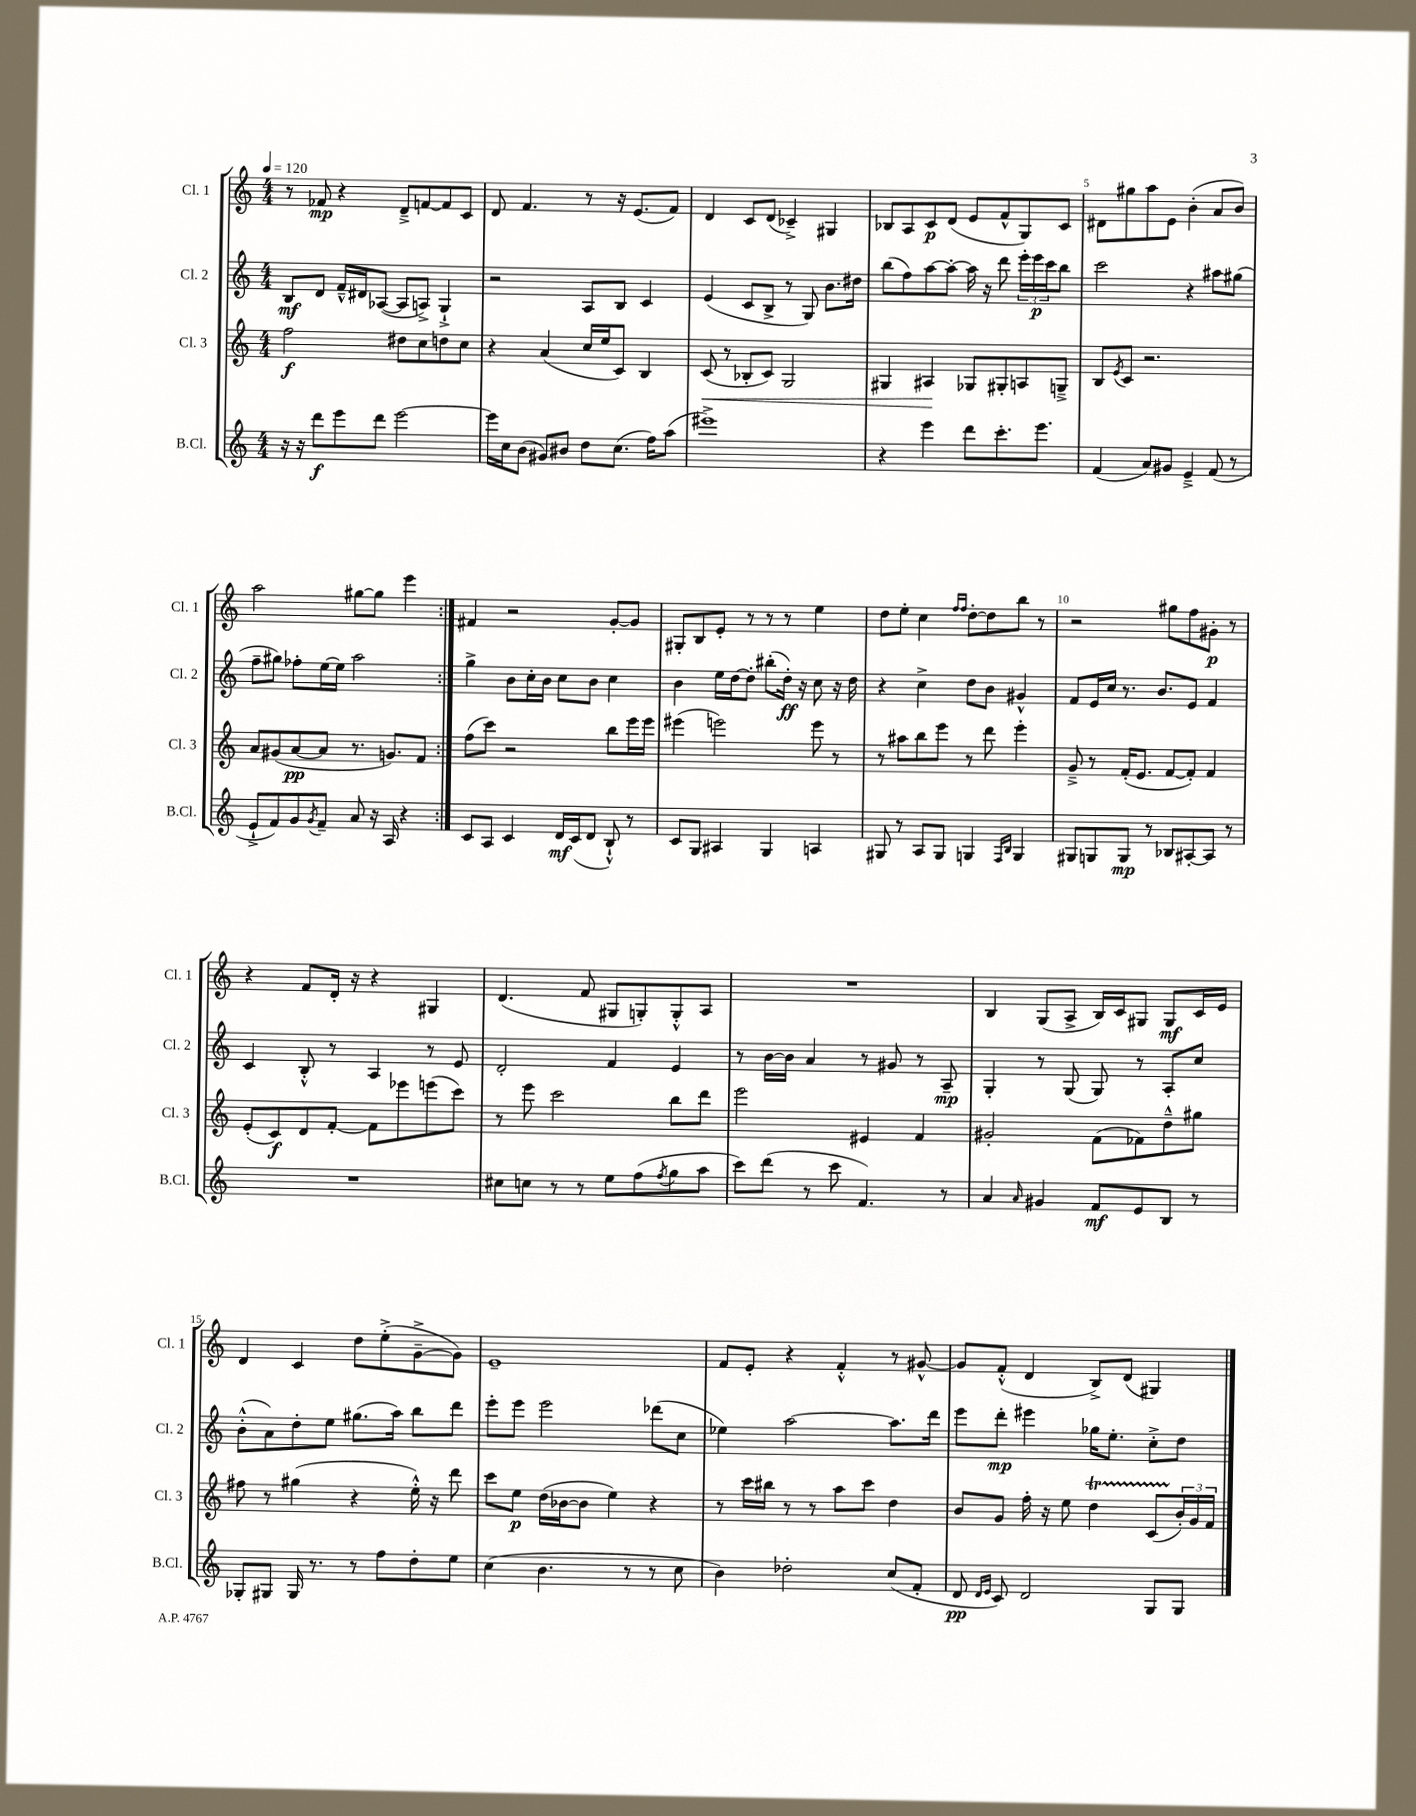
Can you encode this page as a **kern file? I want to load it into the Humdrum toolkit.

**kern	**dynam	**kern	**dynam	**kern	**dynam	**kern	**dynam
*part4	*part4	*part3	*part3	*part2	*part2	*part1	*part1
*staff4	*staff4	*staff3	*staff3	*staff2	*staff2	*staff1	*staff1
*I"B.Cl.	*	*I"Cl. 3	*	*I"Cl. 2	*	*I"Cl. 1	*
*I'B.Cl.	*	*I'Cl. 3	*	*I'Cl. 2	*	*I'Cl. 1	*
*clefG2	*	*clefG2	*	*clefG2	*	*clefG2	*
*k[]	*	*k[]	*	*k[]	*	*k[]	*
*M4/4	*	*M4/4	*	*M4/4	*	*M4/4	*
*MM120	*	*MM120	*	*MM120	*	*MM120	*
=1	=1	=1	=1	=1	=1	=1	=1
16r	.	2ff\	f	8B/L	mf	8r	.
16r	.	.	.	.	.	.	.
8ddd\L	f	.	.	8d/J	.	8f-X/	mp
8eee\	.	.	.	16f~^^/LL	.	4r	.
.	.	.	.	16d#X/J	.	.	.
8ddd\J	.	.	.	([8A-X/J	.	.	.
[2eee\	.	8dd#X\L	.	8A-/L]	.	8d~^/L	.
.	.	8cc\	.	8An^/J)	.	[8fn/	.
.	.	8ddn\	.	4G`^/	.	8f/]	.
.	.	8cc\J	.	.	.	8c/J	.
=2	=2	=2	=2	=2	=2	=2	=2
16eee\LL]	.	4r	.	2r	.	8d/	.
16cc\J	.	.	.	.	.	.	.
(8b\J	.	.	.	.	.	4.f/	.
8g#X/L)	.	(4a/	.	.	.	.	.
8b#X/J	.	.	.	.	.	.	.
8dd\L	.	16cc/LL	.	8A/L	.	8r	.
.	.	16ee/J	.	.	.	.	.
(8.cc\J	.	8c/J)	.	8B/J	.	16r	.
.	.	.	.	.	.	(8.e/L	.
.	.	4B/	.	4c/	.	.	.
16ff\KL)	.	.	.	.	.	.	.
(8aa\J	.	.	.	.	.	8f/J)	.
=3	=3	=3	=3	=3	=3	=3	=3
!	!	!	!LO:HP:b	!	!	!	!
1eee#X^)	.	(8c/	<	(4e/	.	4d/	.
.	.	8r	.	.	.	.	.
.	.	8B-X'/L	.	8c/L	.	8c/L	.
.	.	8c/J)	.	8B^/J	.	(8d/J	.
.	.	2G/	.	8r	.	4c-X~^/)	.
.	.	.	.	8G/)	.	.	.
.	.	.	.	8.b\L	.	4G#X/	.
.	.	.	.	16dd#X\Jk	.	.	.
=4	=4	=4	=4	=4	=4	=4	=4
4r	.	4G#X/	.	(8bb\L	.	8B-X/L	.
.	.	.	.	8ff\)	.	8A/	.
4eee\	.	4A#X/	.	[8aa\	.	8c/	p
.	.	.	.	8aa'\J_	.	(8d/J	.
8ddd\L	.	8G-X/L	[	16aa\]	.	8e/L	.
.	.	.	.	16r	.	.	.
8.ccc'\	.	8G#X'/	.	8ddd\	.	8f^^/	.
.	.	8An/	.	24eee'\LL	.	8G/)	.
.	.	.	.	24eee\	p	.	.
8.eee\J	.	.	.	.	.	.	.
.	.	.	.	24ccc\J	.	.	.
.	.	8Gn~^/J	.	8bb\J	.	8c/J	.
=5	=5	=5	=5	=5	=5	=5	=5
(4f/	.	8B/L	.	2ccc\	.	8d#X\L	.
.	.	8qe/	.	.	.	.	.
.	.	8c/J	.	.	.	8gg#X\	.
8a/L)	.	2.r	.	.	.	8aa\	.
8g#X/J	.	.	.	.	.	8e\J	.
4e~^/	.	.	.	4r	.	(4b'\	.
(8f/	.	.	.	8aa#X\L	.	8a/L	.
8r	.	.	.	(8gg#X\J	.	8b/J)	.
!!LO:LB:g=z
=6	=6	=6	=6	=6	=6	=6	=6
8e`^/L	.	8a/L	.	8ff~\L	.	2aa\	.
8f/)	.	(8g#X/	.	8gg#X\J)	.	.	.
8g/	.	[8a/	pp	8ff-X'\L	.	.	.
8qg/	.	.	.	.	.	.	.
8f~/J	.	8a/J]	.	[16ee\L	.	.	.
.	.	.	.	16ee\JJ]	.	.	.
8a/	.	8.r	.	2aa\	.	[8gg#X\L	.
16r	.	.	.	.	.	8gg#\J]	.
16A/	.	8.gn/L)	.	.	.	.	.
4r	.	.	.	.	.	4eee\	.
.	.	8f/J	.	.	.	.	.
=7:|!	=7:|!	=7:|!	=7:|!	=7:|!	=7:|!	=7:|!	=7:|!
8c/L	.	(8ff\L	.	4gg^\	.	4f#X/	.
8A/J	.	8ccc\J)	.	.	.	.	.
4c/	.	2r	.	8b\L	.	2r	.
.	.	.	.	16cc'\L	.	.	.
.	.	.	.	16b\JJ	.	.	.
16d/LL	mf	.	.	8cc\L	.	.	.
(16c/J	.	.	.	.	.	.	.
8d/J	.	.	.	8b\J	.	.	.
8B`^^/)	.	8bb\L	.	4cc\	.	[8g'/L	.
8r	.	16eee\L	.	.	.	8g/J]	.
.	.	16eee\JJ	.	.	.	.	.
=8	=8	=8	=8	=8	=8	=8	=8
8c/L	.	(4eee#X\	.	4b\	.	8G#X'/L	.
8G/J	.	.	.	.	.	8B/	.
4A#X/	.	2eeen\)	.	16ee\LL	.	8e'/J	.
.	.	.	.	[16dd\J	.	.	.
.	.	.	.	8dd'\J]	.	8r	.
4G/	.	.	.	(8bb#X'\L	.	8r	.
.	.	.	.	16dd'\Jk)	ff	8r	.
.	.	.	.	16r	.	.	.
4An/	.	8eee\	.	8cc\	.	4ee\	.
.	.	8r	.	16r	.	.	.
.	.	.	.	16dd\	.	.	.
=9	=9	=9	=9	=9	=9	=9	=9
8G#X/	.	8r	.	4r	.	8dd\L	.
8r	.	8aa#X\L	.	.	.	8ee'\J	.
8A/L	.	8bb\	.	4cc^\	.	4cc\	.
8G#/J	.	8eee\J	.	.	.	.	.
.	.	.	.	.	.	16qqff/LL	.
.	.	.	.	.	.	16qqff/JJ	.
4Gn/	.	8r	.	8dd\L	.	[8dd'\L	.
.	.	8ddd\	.	8b\J	.	8dd\]	.
16qqF/LL	.	.	.	.	.	.	.
16qqB/JJ	.	.	.	.	.	.	.
4G/	.	4eee'\	.	4g#X^^/	.	8bb\J	.
.	.	.	.	.	.	8r	.
=10	=10	=10	=10	=10	=10	=10	=10
8G#X/L	.	8g~^/	.	8f/L	.	2r	.
8Gn/	.	8r	.	16e/L	.	.	.
.	.	.	.	16cc/JJ	.	.	.
8G/J	mp	(16f'/KL	.	8.r	.	.	.
.	.	8.e/J	.	.	.	.	.
8r	.	.	.	.	.	.	.
.	.	.	.	8.b/L	.	.	.
8B-X/L	.	[8f/L	.	.	.	8gg#X\L	.
[8A#X'/	.	8f'/J])	.	8e/J	.	8ff\	.
8A#/J]	.	4f/	.	4f/	.	8g#X'\J	p
8r	.	.	.	.	.	8r	.
!!LO:LB:g=z
=11	=11	=11	=11	=11	=11	=11	=11
1r	.	(8e'/L	.	4c/	.	4r	.
.	.	8c/)	f	.	.	.	.
.	.	8d/	.	8B'^^/	.	8f/L	.
.	.	[8f'/J	.	8r	.	16d'/Jk	.
.	.	.	.	.	.	16r	.
.	.	8f\L]	.	4A/	.	4r	.
.	.	8eee-X\	.	.	.	.	.
.	.	(8eeen\	.	8r	.	4G#X/	.
.	.	8ccc\J)	.	8e/	.	.	.
=12	=12	=12	=12	=12	=12	=12	=12
8cc#X\L	.	8r	.	2d'/	.	(4.d/	.
8ccn\J	.	8eee\	.	.	.	.	.
8r	.	2ccc\	.	.	.	.	.
8r	.	.	.	.	.	8f/	.
8ee\L	.	.	.	4f/	.	8G#X/L	.
(8ff\	.	.	.	.	.	8Gn'/)	.
8qff/	.	.	.	.	.	.	.
8gg\	.	8bb\L	.	4e/	.	8G'^^/	.
8aa\J	.	8ddd\J	.	.	.	8A/J	.
=13	=13	=13	=13	=13	=13	=13	=13
8ccc\L)	.	2eee\	.	8r	.	1r	.
(8ddd\J	.	.	.	[16b\LL	.	.	.
.	.	.	.	16b\JJ]	.	.	.
8r	.	.	.	4a/	.	.	.
8ccc\	.	.	.	.	.	.	.
4.f/)	.	4e#X/	.	8r	.	.	.
.	.	.	.	8g#X/	.	.	.
.	.	4f/	.	8r	.	.	.
8r	.	.	.	8A~/	mp	.	.
=14	=14	=14	=14	=14	=14	=14	=14
4a/	.	2g#X'/	.	4G'/	.	4B/	.
16qqa/	.	.	.	.	.	.	.
4g#X/	.	.	.	8r	.	(8G/L	.
.	.	.	.	(8G/	.	8A^/J	.
8f/L	mf	(8f\L	.	8G/)	.	16B/LL)	.
.	.	.	.	.	.	16c/J	.
8e/	.	8f-X\)	.	8r	.	8G#X/J	.
8B/J	.	8dd~^^\	.	8A'/L	.	8G#/L	mf
8r	.	8gg#X\J	.	8cc/J	.	16c/L	.
.	.	.	.	.	.	16e/JJ	.
!!LO:LB:g=z
=15	=15	=15	=15	=15	=15	=15	=15
8G-X'/L	.	8ff#X\	.	(8b'^^\L	.	4d/	.
8G#X/J	.	8r	.	8a\)	.	.	.
16G#/	.	(4gg#X\	.	8dd'\	.	4c/	.
8.r	.	.	.	.	.	.	.
.	.	.	.	8ee\J	.	.	.
8r	.	4r	.	(8.gg#X\L	.	8dd\L	.
8ff\L	.	.	.	.	.	(8ee'^\	.
.	.	.	.	16aa\Jk)	.	.	.
8dd'\	.	16ee'^^\)	.	8bb\L	.	[8g~^\	.
.	.	16r	.	.	.	.	.
8ee\J	.	8ddd\	.	8ddd\J	.	8g\J])	.
=16	=16	=16	=16	=16	=16	=16	=16
(4cc\	.	8ccc\L	.	8eee'\L	.	1e~	.
.	.	8ee\J	p	8eee\J	.	.	.
4.b\	.	(16dd\LL	.	2eee\	.	.	.
.	.	[16b-X\J	.	.	.	.	.
.	.	8b-\J]	.	.	.	.	.
.	.	4ee\)	.	.	.	.	.
8r	.	.	.	.	.	.	.
8r	.	4r	.	(8ddd-X\L	.	.	.
8cc\	.	.	.	8cc\J	.	.	.
=17	=17	=17	=17	=17	=17	=17	=17
4b\)	.	8r	.	4ee-X\)	.	8f/L	.
.	.	16ccc\LL	.	.	.	8e'/J	.
.	.	16bb#X\JJ	.	.	.	.	.
2dd-X'\	.	8r	.	[2aa\	.	4r	.
.	.	8r	.	.	.	.	.
.	.	8aa\L	.	.	.	4f'^^/	.
.	.	8ccc\J	.	.	.	.	.
(8cc/L	.	4dd\	.	8.aa\L]	.	8r	.
8f'/J	.	.	.	.	.	[8g#X^^/	.
.	.	.	.	16ddd\Jk	.	.	.
=18	=18	=18	=18	=18	=18	=18	=18
8d/	pp	8b/L	.	8eee\L	.	8g#/L]	.
16qqd/LL	.	.	.	.	.	.	.
16qqe/JJ	.	.	.	.	.	.	.
8c/)	.	8g/J	.	8ddd'\J	mp	(8f'^^/J	.
2d/	.	16ff'\	.	4eee#X\	.	4d/	.
.	.	16r	.	.	.	.	.
.	.	8ee\	.	.	.	.	.
.	.	4ddT\	.	16gg-X\KL	.	8B^/L)	.
.	.	.	.	8.ee'\J	.	.	.
.	.	.	.	.	.	(8d/J	.
8G/L	.	(8cTTT/L	.	8cc'^\L	.	4G#X/)	.
8G/J	.	24b'/L)	.	8dd\J	.	.	.
.	.	24g/	.	.	.	.	.
.	.	24f/JJ	.	.	.	.	.
==	==	==	==	==	==	==	==
*-	*-	*-	*-	*-	*-	*-	*-
